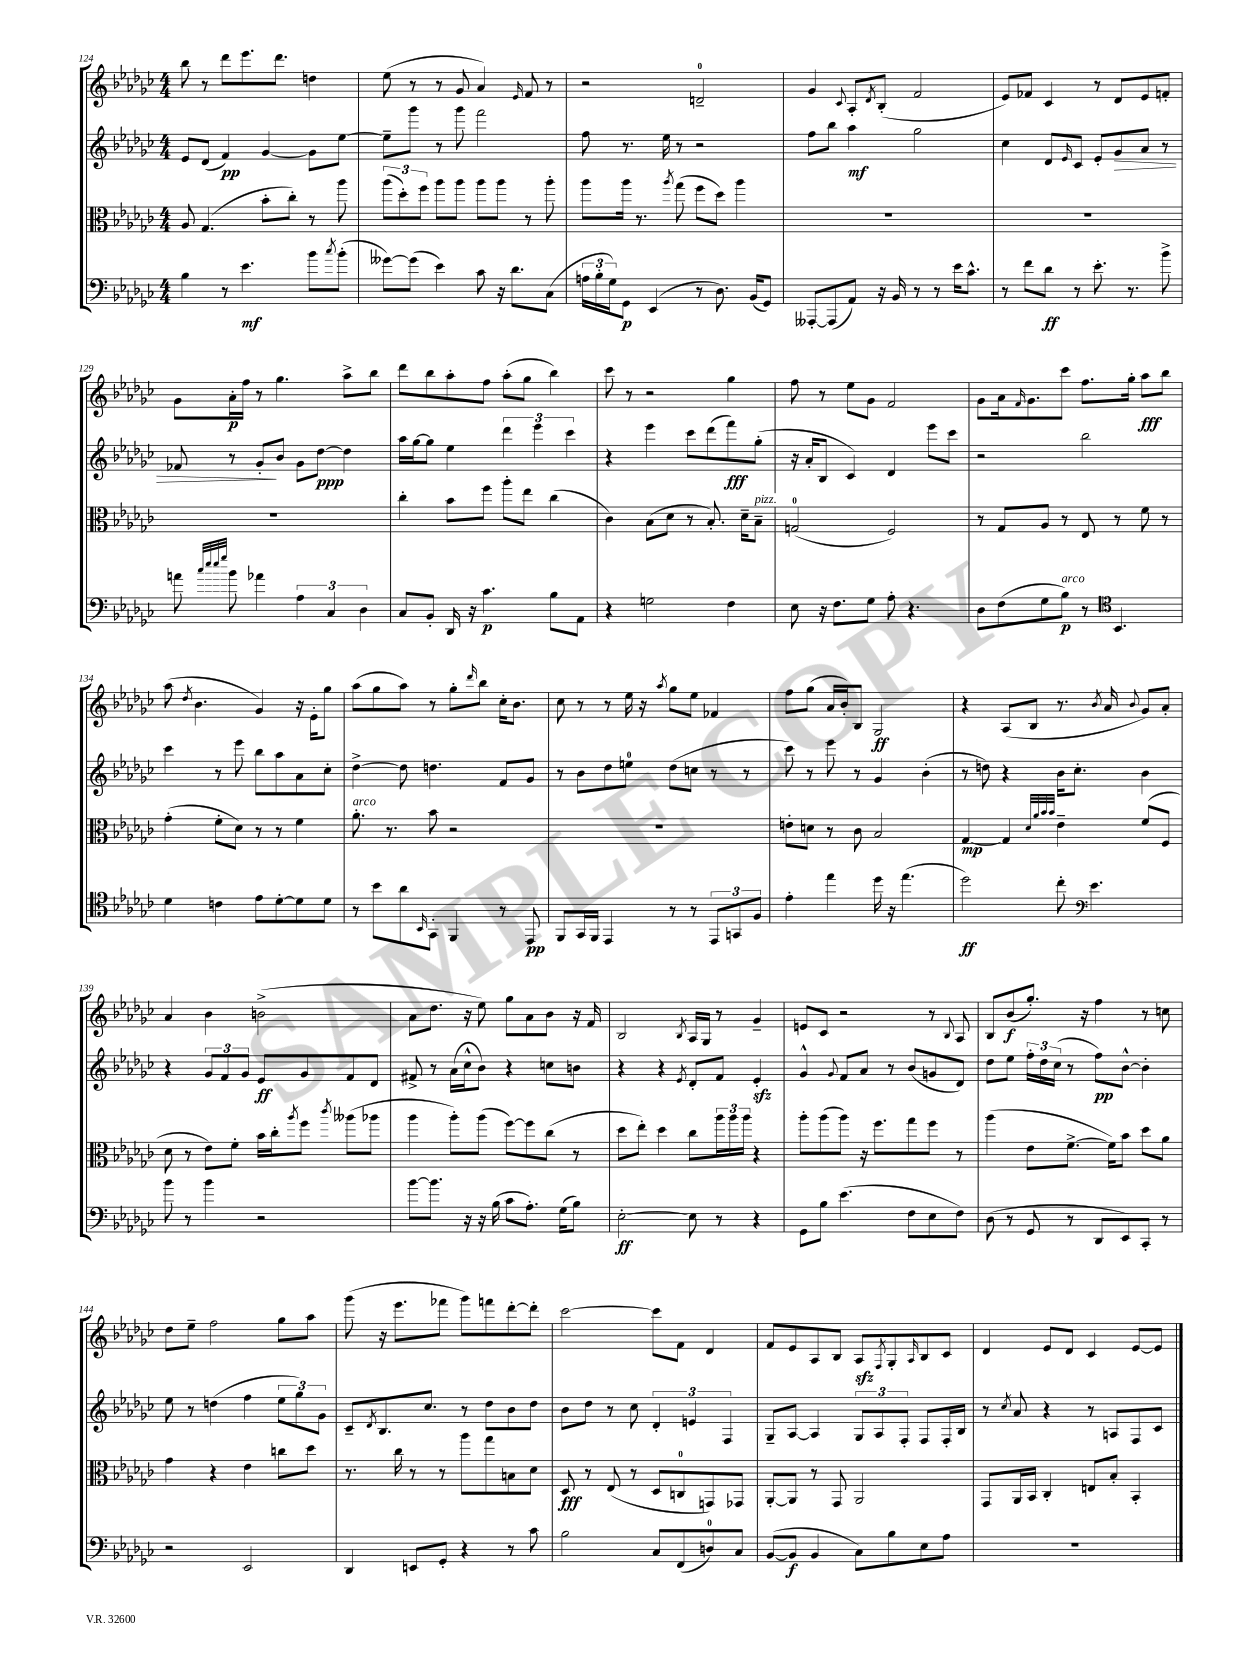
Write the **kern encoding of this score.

**kern	**kern	**kern	**kern
*staff4	*staff3	*staff2	*staff1
*clefF4	*clefC3	*clefG2	*clefG2
*k[b-e-a-d-g-c-]	*k[b-e-a-d-g-c-]	*k[b-e-a-d-g-c-]	*k[b-e-a-d-g-c-]
*M4/4	*M4/4	*M4/4	*M4/4
4B-	8A-	8e-	8bb-
.	(4.G-	(8d-	8r
8r	.	4f)	8ddd-
4.e-	.	.	8.eee-
.	8b-'	[4g-	.
.	.	.	8.ddd-
.	8cc-')	.	.
8b-	8r	8g-]	4dd
8qcc-	.	.	.
(8b-'	8aa-	[8ee-	.
=	=	=	=
[8g--)	(12aa-	8ee-~]	(8ee-
.	12dd-')	.	.
(8g--]	.	8ggg-	8r
.	12ff	.	.
4e-)	8aa-	8r	8r
.	8aa-	8ggg-	8g-
8c-	8aa-	2fff	4a-)
16r	8aa-	.	.
8.d-	.	.	.
.	.	.	16qqe-
.	8r	.	8f
(8C-	8aa-'	.	8r
=	=	=	=
24A	8aa-	8ff	2r
24B-'	.	.	.
24G-)	.	.	.
8GG-	16aa-	8.r	.
.	8.r	.	.
(4EE-	.	.	.
.	.	16ee-	.
.	8qaa-	.	.
.	(8gg-	8r	.
8r	8ff	2r	2d~
8.D-)	8dd-)	.	.
.	4aa-	.	.
(16BB-	.	.	.
8GG-)	.	.	.
=	=	=	=
[8AAA--'	1r	8ff	4g-
(8AAA--]	.	8bb-	.
.	.	.	8qqc-
8AA-)	.	4aa-	8A-'
.	.	.	8qd-
16r	.	.	(8B-'
16BB-	.	.	.
8r	.	2gg-	2f
8r	.	.	.
16e-	.	.	.
8.c-^^	.	.	.
=	=	=	=
8r	1r	4cc-	8e-)
8f	.	.	8f-
8d-	.	8d-	4c-
.	.	16qqe-	.
8r	.	8c-	.
8.e-'	.	8e-'	8r
.	.	8g-	8d-
8.r	.	.	.
.	.	8a-	8e-
8b-^	.	8r	8f'
=	=	=	=
8a	1r	8f-	8g-
32qqcc-	.	.	.
32qqee-	.	.	.
32qqee-	.	.	.
32qqgg-	.	.	.
8b-	.	8r	16a-'
.	.	.	16ff
4a-	.	8g-'	8r
.	.	8b-	4.gg-
6A-	.	8g-	.
.	.	[8dd-	.
6C-	.	.	.
.	.	4dd-]	8aa-^
6D-	.	.	.
.	.	.	8bb-
=	=	=	=
8C-	4cc-'	16aa-	8ddd-
.	.	[16gg-	.
8BB-'	.	8gg-]	8bb-
16DD-	8b-	4ee-	8aa-'
16r	.	.	.
4.c-	8ff	.	8ff
.	8aa-'	6ddd-	(8aa-'
.	8ee-	.	8gg-
.	.	6eee-	.
8B-	(4cc-	.	4bb-)
.	.	6ccc-	.
8AA-	.	.	.
=	=	=	=
4r	4c-)	4r	8ccc-
.	.	.	8r
2G	(8B-	4eee-	2r
.	8d-	.	.
.	8r	8ccc-	.
.	8.B-')	(8ddd-	.
4F	.	8fff)	4gg-
.	16d-~	.	.
.	8B-~	(8gg-'	.
=	=	=	=
8E-	(2G	16r	8ff
.	.	16a-'	.
16r	.	8B-	8r
8.F	.	.	.
.	.	4c-)	8ee-
8G-	.	.	8g-
8A-'	2F)	4d-	2f
4.r	.	.	.
.	.	8eee-	.
.	.	8ccc-	.
=	=	=	=
8D-	8r	2r	8g-
(8F	8G-	.	16a-
.	.	.	16qqf
.	.	.	8.g-
8G-	8A-	.	.
8B-)	8r	.	8ccc-
8r	8E-	2bb-	8.ff
*clefC4	*	*	*
4.BB-	8r	.	.
.	.	.	16gg-'
.	8f	.	8aa-
.	8r	.	8bb-
=	=	=	=
4d-	(4g-'	4ccc-	(8aa-
.	.	.	8qdd-
.	.	.	4.b-
4c	8f'	8r	.
.	8d-)	8eee-	.
8e-	8r	8bb-	4g-)
[8d-'	8r	8aa-	.
8d-]	4f	8a-	16r
.	.	.	16e-'
8d-	.	8cc-'	8gg-
=	=	=	=
8r	8.a-'	[4dd-^	(8aa-
8b-	.	.	8gg-
.	8.r	.	.
8a-	.	8dd-]	8aa-)
16qqBB-	.	.	.
8GG-'	8b-	4.dd	8r
4FF	2r	.	8gg-'
.	.	.	16qqddd-
.	.	.	8bb-
8r	.	8f	16cc-'
.	.	.	8.b-
8EE-	.	8g-	.
=	=	=	=
8FF	1r	8r	8cc-
16GG-	.	8b-	8r
16FF	.	.	.
4EE-	.	8dd-	8r
.	.	8ee	16ee-
.	.	.	16r
.	.	.	8qaa-
8r	.	(8dd-	8gg-
8r	.	8cc	8ee-
12EE-	.	8r	4f-
12GG	.	.	.
.	.	8r	.
12F	.	.	.
=	=	=	=
4e-'	8e'	8ccc-)	8ff
.	8d	8r	(8gg-
4ee-	8r	8eee-	16a-
.	.	.	16b-')
.	8c-	8r	8B-
16dd-	2B-	4g-	2G-
16r	.	.	.
(4.ee-	.	.	.
.	.	(4b-'	.
=	=	=	=
2dd-)	[4G-	8r	4r
.	.	8dd)	.
.	4G-]	4r	(8A-
.	.	.	8B-
.	32qqd-	.	.
.	32qqa-	.	.
.	32qqb-	.	.
.	32qqb-	.	.
8cc-'	4e-~	16b-	8.r
.	.	8.cc-'	.
*clefF4	*	*	*
4.e-	.	.	.
.	.	.	8qb-
.	.	.	16a-
.	.	.	8qqb-
.	(8f	4b-	8g-)
.	8F	.	8a-'
=	=	=	=
8b-	8d-	4r	4a-
8r	8r	.	.
4b-	8e-)	12g-	4b-
.	.	12f	.
.	8f'	.	.
.	.	12g-	.
2r	16b-	8e-	(2b^
.	16cc-'	.	.
.	8qaa-	.	.
.	8ff	8g-	.
.	8qccc-	.	.
.	(8aa--	8f	.
.	8aa-	8d-	.
=	=	=	=
[8b-	4aa-	8f#^	8a-
8.b-]	.	8r	8.dd-
.	8aa-')	(16a-	.
16r	.	16cc-^^	16r
16r	(8aa-	8b-)	8ee-)
(16B-	.	.	.
8c-	[8ff)	4r	8gg-
8.A-')	8ff]	.	8a-
.	(8cc-	8cc	8b-
(16G-	.	.	.
8B-)	8r	8b	16r
.	.	.	16f
=	=	=	=
[2E-'	8dd-	4r	2B-
.	8ee-')	.	.
.	4dd-	4r	.
.	.	8qe-	8qB-
8E-]	8cc-	8d-'	16A-
.	.	.	16G-
8r	24aa-	8f	8r
.	24aa-	.	.
.	24aa-	.	.
4r	4r	4e-'	4g-~
=	=	=	=
8GG-	8aa-'	4g-^^	8e
8B-	(8aa-	.	8c-
.	.	8qqg-	.
(4.e-	8aa-)	8f	2r
.	16r	8a-	.
.	8.ff	.	.
.	.	8r	.
8F	8gg-	(8b-	.
8E-	8ff	8g	8r
.	.	.	8qqB-
8F)	8r	8d-)	8A-
=	=	=	=
(8D-	(4aa-	8dd-	8B-
8r	.	8ee-	(8b-
8GG-	8e-	24ff'	8.gg-')
.	.	24dd-	.
.	.	(24cc-	.
8r	[8.f^	8r	.
.	.	.	16r
8DD-	.	8ff)	4ff
.	16f])	.	.
8EE-)	8b-	[8b-^^	.
8CC-'	8dd-	4b-']	8r
8r	8a-	.	8cc
=	=	=	=
2r	4g-	8ee-	8dd-
.	.	8r	8ee-~
.	4r	(4dd	2ff
2EE-	4e-	4ff	.
.	8cc	12ee-	8gg-
.	.	12gg-)	.
.	8dd-	.	8aa-
.	.	12g-	.
=	=	=	=
4DD-	8.r	8c-~	(8ggg-
.	.	8qd-	.
.	.	8.B-	16r
.	16cc-	.	8.eee-
8EE	8r	.	.
.	.	8.cc-	.
8GG-'	8r	.	8fff-
4r	8aa-	8r	8ggg-)
.	8gg-	8dd-	8fff
8r	8B	8b-	[8ddd-'
8c-	8d-	8dd-	8ddd-']
=	=	=	=
2B-	8D-	8b-	[2ccc-
.	8r	8dd-	.
.	(8E-	8r	.
.	8r	8cc-	.
8C-	8D-	6d-'	8ccc-]
(8FF	8C	.	8f
.	.	6e	.
8D)	8GG)	.	4d-
.	.	6F	.
8C-	8GG-	.	.
=	=	=	=
([8BB-	[8AA-'	8G-~	8f
8BB-]	8AA-]	[8A-	8e-
4BB-	8r	4A-]	8A-
.	8GG-	.	8B-
8C-)	2AA-	12G-	8A-
.	.	12A-	.
.	.	.	8qF
8B-	.	.	8G-'
.	.	12F'	.
.	.	.	16qqA-
8E-	.	8F	8B-
8A-	.	16F'	8c-
.	.	16B-	.
=	=	=	=
1r	8GG-	8r	4d-
.	.	8qcc-	.
.	16AA-	8a-	.
.	16BB-	.	.
.	4C-'	4r	8e-
.	.	.	8d-
.	8E	8r	4c-
.	8B-'	8A	.
.	4BB-'	8F	[8e-
.	.	8c-	8e-]
==	==	==	==
*-	*-	*-	*-
